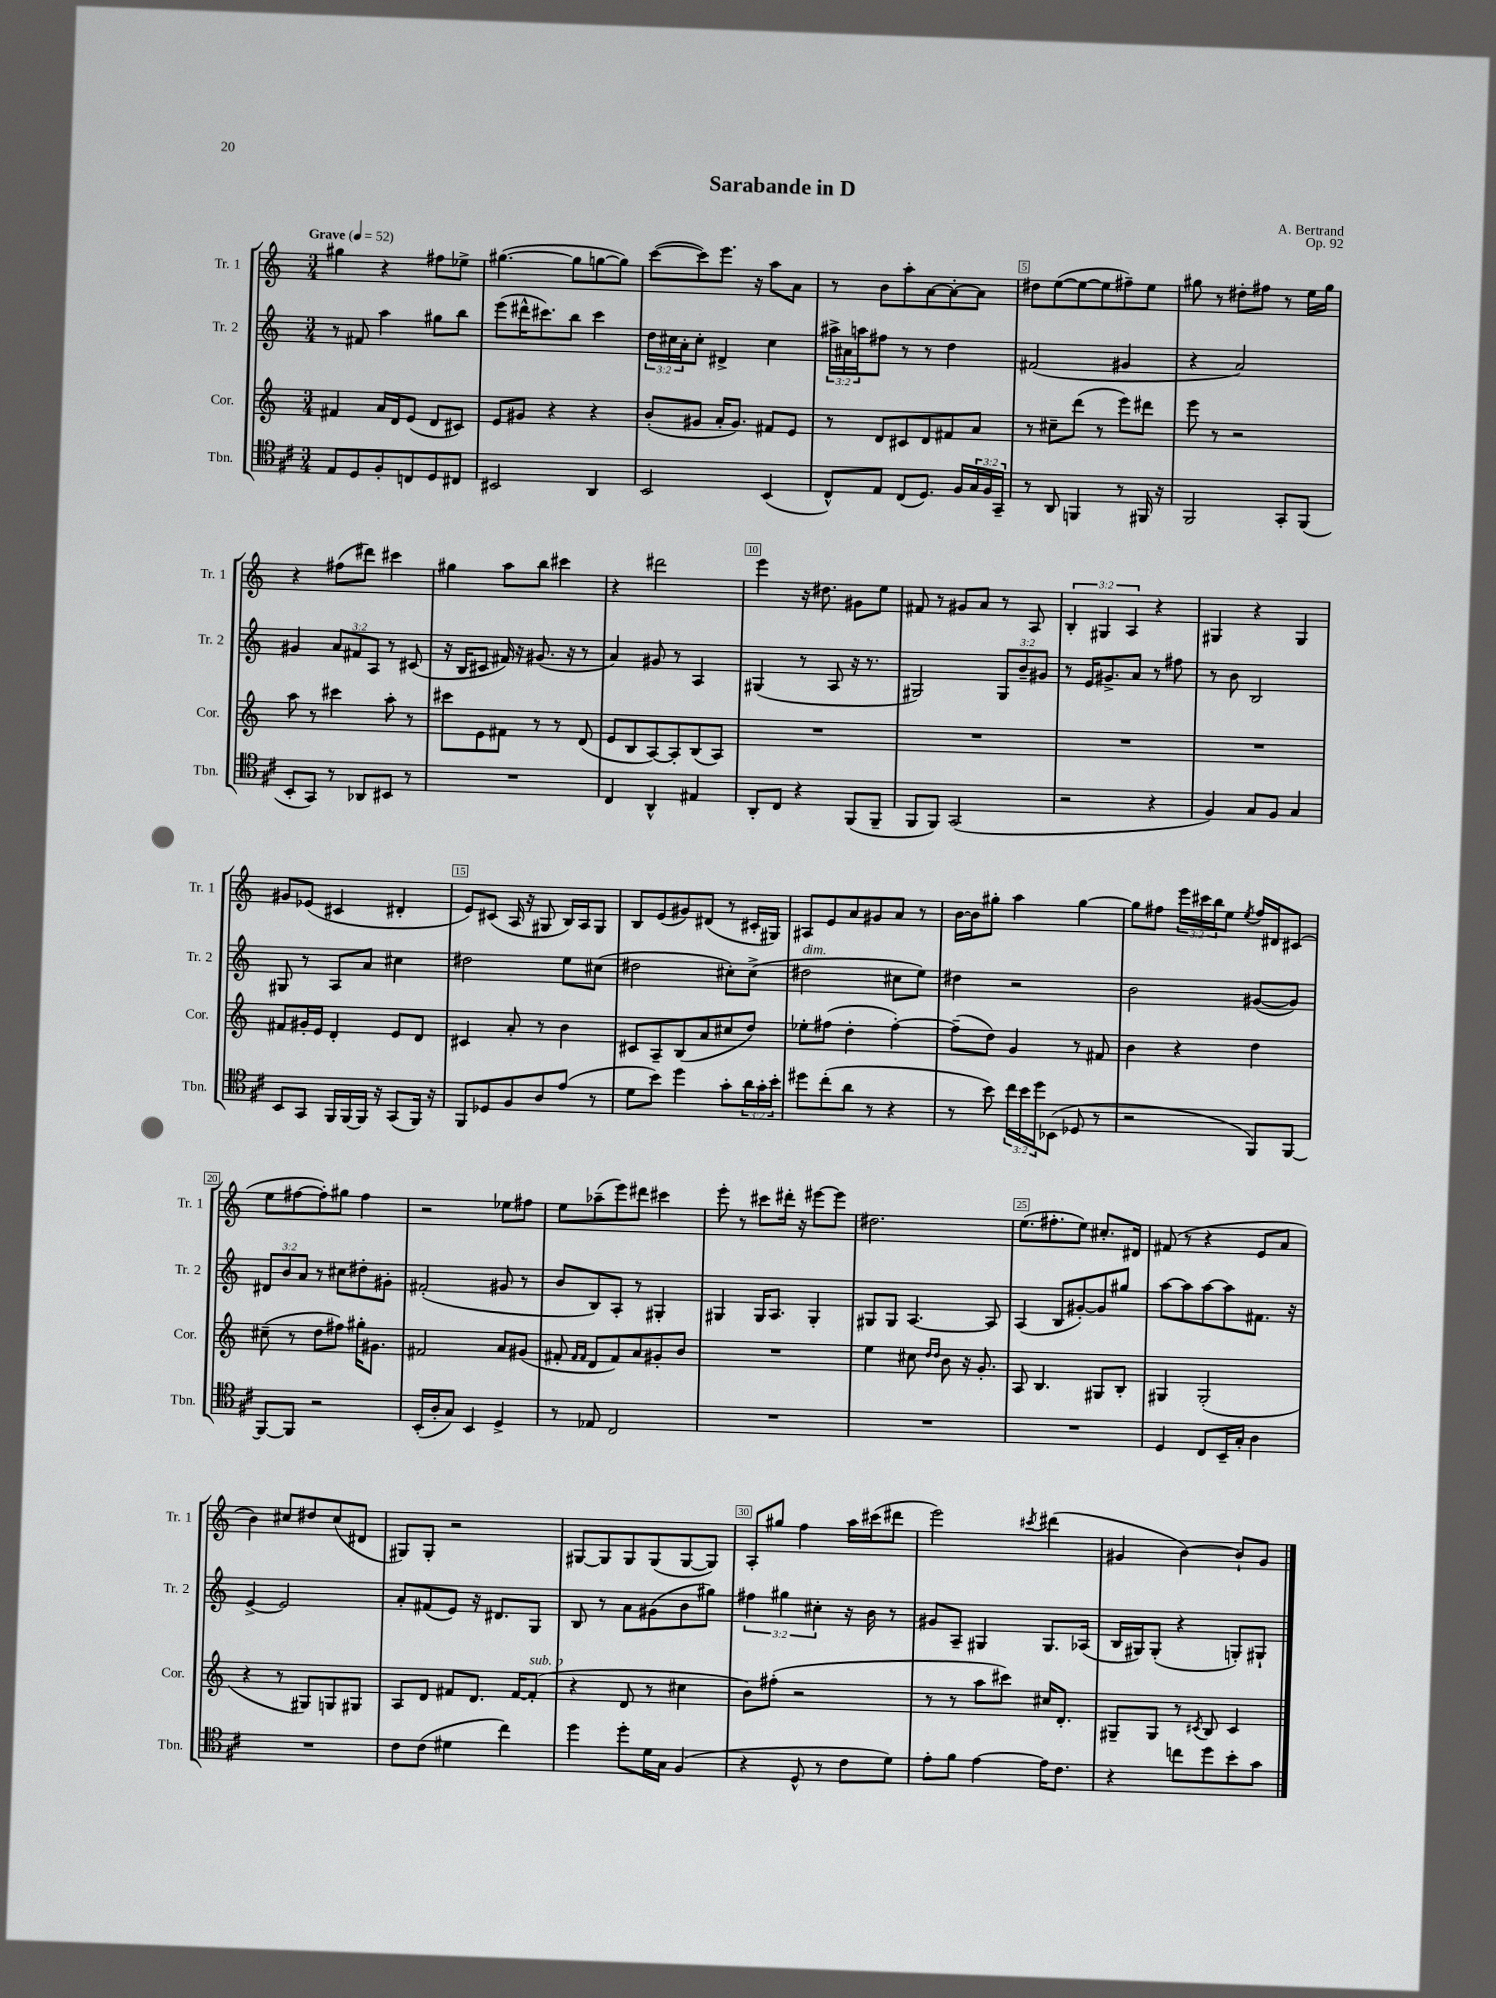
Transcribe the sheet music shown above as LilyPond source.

\header { title = "Sarabande in D" composer = "A. Bertrand" opus = "Op. 92" }
<<
\new StaffGroup <<
\new Staff = "s0" \with { instrumentName = "Tr. 1" shortInstrumentName = "Tr. 1" } {
    \clef treble \key c \major \numericTimeSignature \time 3/4 \override Staff.TupletNumber.text = #tuplet-number::calc-fraction-text \tempo "Grave" 4 = 52
    gis''4 r4 fis''8 ees''8-> |
    gis''4.~( gis''8 g''8~ g''8) |
    c'''8~( c'''8) e'''8. r16 a''8 a'8 |
    r8 b'8 a''8-. a'8~ a'8~-. a'8 |
    dis''8 e''8~( e''8~ e''8 fis''8--) e''8 |
    gis''8 r8 dis''8-. fis''8 r8 e''16 gis''16 |
    r4 fis''8( dis'''8) cis'''4 |
    gis''4 a''8 b''8 cis'''4 |
    r4 dis'''2 |
    e'''4 r16 dis''8. gis'8 e''8 |
    fis'8 r8 gis'8 a'8 r8 a8 |
    \tuplet 3/2 { b4-. gis4 a4 } r4 |
    gis4 r4 gis4 |
    gis'8 ees'8( cis'4 dis'4-. |
    e'8) cis'8( a16 r16 gis8 b16) a16 gis8 |
    b8 e'8( gis'8) dis'8( r8 cis'16-. gis16) |
    ais8 e'8 a'8 gis'8 a'8 r8 |
    b'16~ b'16 gis''8-. a''4 gis''4~ |
    gis''8 fis''8 \tuplet 3/2 { e'''16 cis'''16 b''16 } e''8 \acciaccatura { e''8 } fis''16 dis'16 cis'8( |
    e''8 fis''8~ fis''8-.) gis''8 fis''4 |
    r2 ees''8 fis''8 |
    e''8 aes''8--( e'''8) dis'''8 cis'''4 |
    e'''8-. r8 cis'''8 dis'''16-. r16 eis'''8~ eis'''8 |
    dis''2. |
    e''8.( fis''8.-. e''8) cis''8.-. dis'16 |
    fis'8( r8 r4 e'8 a'8 |
    b'4) cis''8 dis''8 cis''8( dis'8 |
    gis8) gis8-. r2 |
    gis8~ gis8 gis8 gis8( gis8~ gis8) |
    a8-. gis''8 f''4 a''16 cis'''16( dis'''8 |
    e'''2) \acciaccatura { cis'''8 } dis'''4( |
    gis'4 b'4~) b'8-! gis'8 \bar "|." |
}
\new Staff = "s1" \with { instrumentName = "Tr. 2" shortInstrumentName = "Tr. 2" } {
    \clef treble \key c \major \numericTimeSignature \time 3/4 \override Staff.TupletNumber.text = #tuplet-number::calc-fraction-text
    r8 fis'8 a''4 gis''8 b''8 |
    e'''8( dis'''16-^ cis'''8.) b''8 cis'''4 |
    \tuplet 3/2 { d''16 cis''16 a'16-. } cis''8-. dis'4-> cis''4 |
    \tuplet 3/2 { ais''16-> ais'16 a''16 } fis''8 r8 r8 d''4 |
    fis'2( gis'4 |
    r4 a'2) |
    gis'4 \tuplet 3/2 { a'8 fis'8 a8 } r8 cis'8( |
    r16 b16 cis'8 fis'16) r16 gis'8.( r16 r8 |
    a'4) gis'8 r8 a4 |
    gis4( r8 a8 r16 r8. |
    gis2) \tuplet 3/2 { gis8 b'8-- gis'8 } |
    r8 e'16 gis'8.-> a'8 r8 fis''8 |
    r8 b'8 b2 |
    gis8 r8 a8 a'8 cis''4 |
    dis''2 e''8 cis''8( |
    dis''2 cis''8-.) cis''8->( |
    dis''2^\markup { \italic "dim." } cis''8 e''8) |
    dis''4 r2 |
    b'2 gis'8~( gis'8) |
    \tuplet 3/2 { dis'8 b'8 a'8 } r8 cis''8 dis''8-. gis'8-. |
    fis'2-.( gis'8 r8 |
    b'8 b8) a8-. r8 gis4-. |
    gis4 gis16 a8. gis4-. |
    gis8 gis8 a4.~ a8 |
    a4( b8 gis'8~-.) gis'8 gis''8 |
    a''8~ a''8 a''8~ a''8 fis'8. r16 |
    e'4~-> e'2 |
    a'8-. fis'8( e'8) r16 dis'8. g8 |
    b8 r8 a'8 gis'8( b'8 gis''8) |
    \tuplet 3/2 { fis''4 gis''4 cis''4-. } r16 b'16 r8 |
    gis'8 a8-- gis4 gis8. aes16( |
    b16 gis16) gis8-.( r4 g8-.) gis8-! \bar "|." |
}
\new Staff = "s2" \with { instrumentName = "Cor." shortInstrumentName = "Cor." } {
    \clef treble \key c \major \numericTimeSignature \time 3/4
    fis'4 a'16 d'16 e'8( d'8 cis'8) |
    e'8 gis'8 r4 r4 |
    b'8-.( gis'8 a'16-. gis'8.) fis'8 e'8 |
    r8 d'8 cis'8 d'8 fis'8 a'8 |
    r8 cis''8-- d'''8( r8 e'''8) dis'''8 |
    e'''8 r8 r2 |
    a''8 r8 cis'''4 a''8-. r8 |
    cis'''8 e'8 fis'8 r8 r8 d'8( |
    e'8 b8 a8~) a8-. b8( a8) |
    R2. |
    R2. |
    R2. |
    R2. |
    fis'8 gis'16-. e'16 d'4-. e'8 d'8 |
    cis'4 a'8-. r8 b'4 |
    cis'8 a8-- b8( a'8 cis''8 d''8) |
    ees''8-. fis''8( d''4-. fis''4~-.) |
    fis''8--( d''8) g'4 r8 fis'8 |
    b'4 r4 d''4 |
    cis''8--( r8 d''8 fis''8) gis''16-. gis'8. |
    fis'2 a'8 gis'8( |
    fis'8-. \grace { fis'16 fis'16 } d'8 fis'8) a'8 gis'8-. b'8 |
    R2. |
    e''4 cis''8 \grace { d''16 d''16 } b'8 r16 g'8.-. |
    a8 b4. gis8 b8-. |
    gis4 gis2-.( |
    r4 r8 gis8) g8 gis8 |
    a8 d'8 fis'8 d'8. fis'16~ fis'8-.^\markup { \italic "sub. p" }( |
    r4 d'8 r8 cis''4 |
    b'8) fis''8-.( r2 |
    r8 r8 a''8 cis'''8) cis''16 d'8.-. |
    gis8-- gis8 r8 \acciaccatura { cis'8 } b8 cis'4 \bar "|." |
}
\new Staff = "s3" \with { instrumentName = "Tbn." shortInstrumentName = "Tbn." } {
    \clef tenor \key d \major \numericTimeSignature \time 3/4 \override Staff.TupletNumber.text = #tuplet-number::calc-fraction-text
    e8 d8 fis8-. c8 d8 cis8 |
    bis,2 a,4 |
    b,2 b,4( |
    cis8-^) e8 cis8( d8.) fis16 \tuplet 3/2 { g16 fis16 g,16-- } |
    r8 a,8 f,4 r8 fis,16 r16 |
    fis,2 g,8-. fis,8( |
    b,8-. g,8) r8 aes,8 bis,8 r8 |
    R2. |
    cis4 a,4-^ eis4 |
    a,8-. cis8 r4 fis,8( fis,8-- |
    fis,8 fis,8) g,2( |
    r2 r4 |
    fis4) g8 fis8 g4 |
    b,8 g,8 fis,16 fis,16~ fis,16 r16 g,8( fis,16) r16 |
    fis,8 des8 fis8 a8 e'8( r8 |
    d'8 b'8) d''4 g'8-. \tuplet 3/2 { a'16 g'16-. b'16-. } |
    dis''8 cis''8-.( a'8 r8 r4 |
    r8 b'8) \tuplet 3/2 { cis''16 b'16 d''16 } bes,8( des8 r8 |
    r2 fis,8) fis,8~ |
    fis,8~ fis,8 r2 |
    b,16-.( a16-. g8) b,4 d4-> |
    r8 ees8 cis2 |
    R2. |
    R2. |
    R2. |
    d4 cis8 b,16-- g16-. a4 |
    R2. |
    cis'8 cis'8( dis'4 cis''4) |
    d''4 d''8-. d'16 g16 fis4( |
    r4 d8-^ r8 cis'8 d'8) |
    e'8-. fis'8 e'4~ e'16 cis'8. |
    r4 c''8 d''8 b'8-. g'8 \bar "|." |
}
>>
>>
\layout { \context { \Score \override BarNumber.break-visibility = ##(#f #t #t) barNumberVisibility = #(every-nth-bar-number-visible 5) \override BarNumber.stencil = #(make-stencil-boxer 0.1 0.3 ly:text-interface::print) } }
